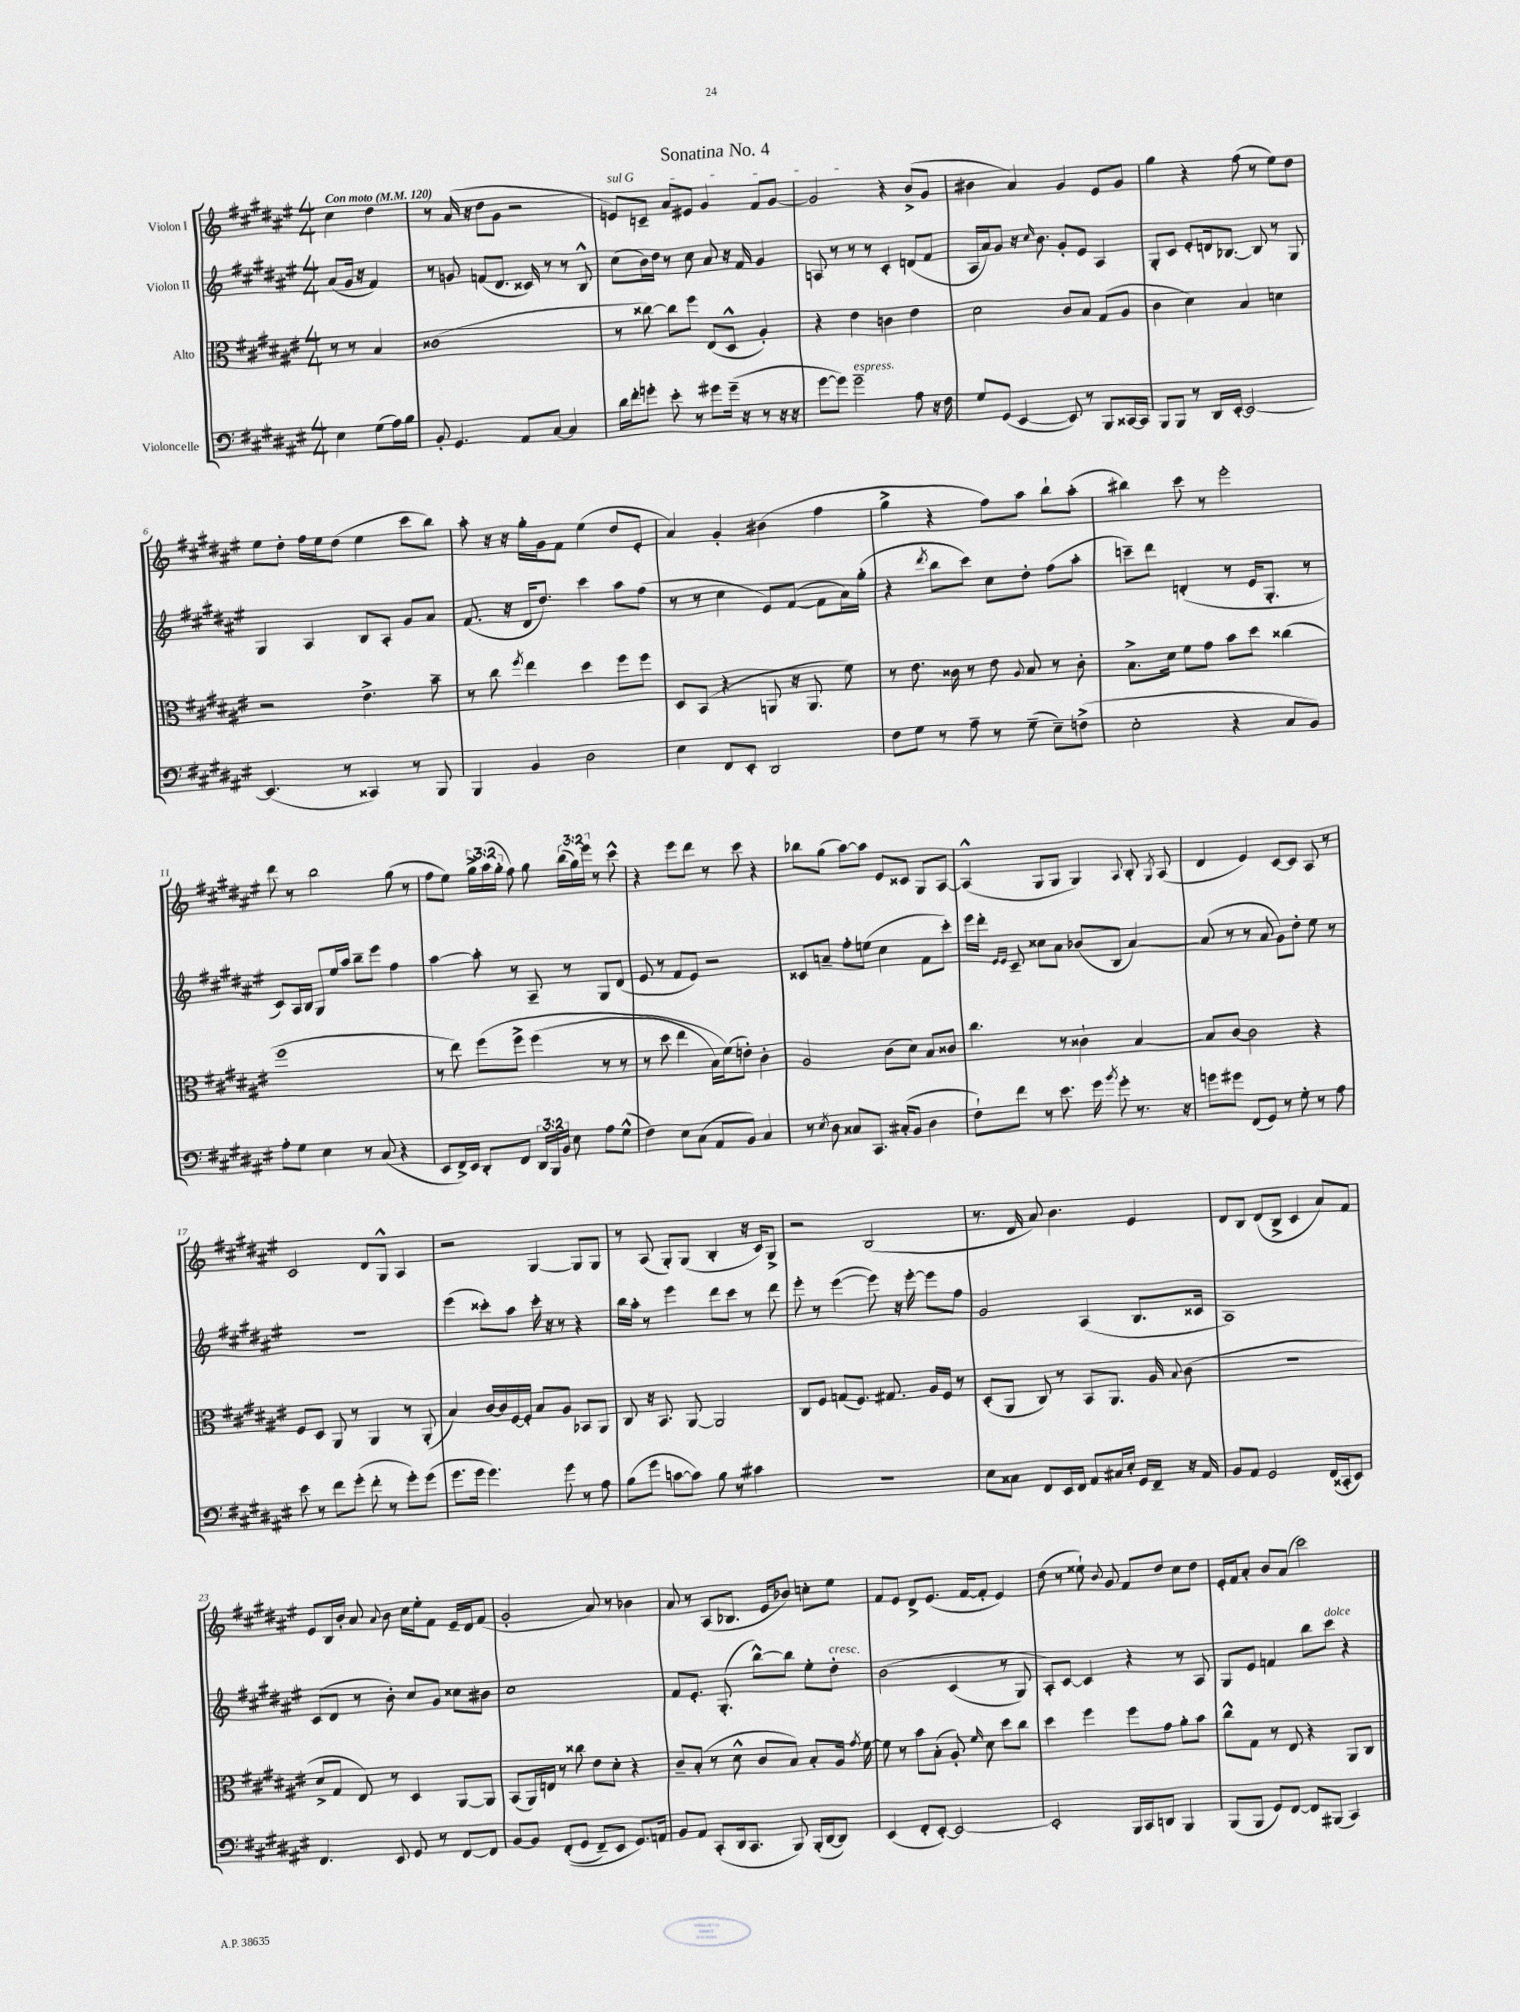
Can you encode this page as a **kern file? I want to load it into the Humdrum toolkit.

**kern	**kern	**kern	**kern
*staff4	*staff3	*staff2	*staff1
*clefF4	*clefC3	*clefG2	*clefG2
*k[f#c#g#d#a#e#]	*k[f#c#g#d#a#e#]	*k[f#c#g#d#a#e#]	*k[f#c#g#d#a#e#]
*M4/4	*M4/4	*M4/4	*M4/4
*MM120	*MM120	*MM120	*MM120
4E#	8r	(8a#	4cc#
.	8r	16g#	.
.	.	16r	.
(8G#	4B	4f#)	4dd#
16A#)	.	.	.
16B	.	.	.
=	=	=	=
8BB'	(1c##	8r	8r
4.GG#	.	8g	(16a#
.	.	.	16r
.	.	(8f	8dd#
.	.	8.d#	8g#
8AA#	.	.	2r
.	.	16c##)	.
[8C#	.	8r	.
4C#]	.	8r	.
.	.	8B^^	.
=	=	=	=
16d#	8r	(8cc#	8e)
16f#'	.	.	.
8g'	[8cc##)	16b)	8c~
.	.	16dd#	.
8e#'	8cc##]	8r	8a#
8r	8ff#	8cc#	8e#
8g#	(8E#	8a#	4g#
(16g#~	8D#^^	16r	.
16r	.	16f#	.
8r	4A#')	4g#	8f#
16r	.	.	[8g#
16r	.	.	.
=	=	=	=
[8g#	4r	8A	2g#]
8g#])	.	8r	.
2g#~	4e#	8r	.
.	.	8r	.
.	4c	4c#'	4r
8A#	4e#	(8d	(8b^
16r	.	8f#	8g#
16F#	.	.	.
=	=	=	=
8G#	2d#	16A#	4b#
.	.	16a#)	.
(8GG#	.	8g#	.
[4EE#	.	16r	4a#)
.	.	16qqcc#	.
.	.	8.b	.
8EE#])	8c#	8g#'	4g#
8r	8B	8e#	.
8BBB	(8G#	4A#	8e#
[16CC##	8A#	.	8g#
16CC##]	.	.	.
=	=	=	=
8BBB	4c#	8G#'	4gg#
8BBB	.	8c#	.
8r	4d#)	8e#'	4r
16DD#	.	16d	.
[16EE#'	.	[8.B-	.
2EE#_	4B	.	(8ff#
.	.	8B-]	8r
.	4d	8r	8ee#)
.	.	8G#	8dd#
=	=	=	=
(4.EE#]	2r	4G#	8ee#
.	.	.	8dd#'
.	.	4A#	16ff#
.	.	.	16ee#
8r	.	.	(8dd#
4CC##)	4.e#^	8B	4ee#
.	.	8A#'	.
8r	.	8g#	8ccc#
8BBB	8b~	8a#	8bb)
=	=	=	=
4BBB	8r	(8.f#	8aa#'
.	8cc#	.	16r
.	.	16r	16r
.	8qff#	.	.
4BB	4ee#	16d#	16gg#'
.	.	8.dd#)	16g#
.	.	.	8f#
2D#	4dd#	4ccc#	(4ee#
.	8ff#	8aa#	8dd#
.	8ff#	(8ff#	8e#'
=	=	=	=
4E#	8D#	8r	4a#)
.	(8BB	8r	.
8FF#	4r	4cc#	4g#'
8EE#'	.	.	.
2DD#	8AA	8e#)	(4b#
.	16r	([8f#	.
.	8.AA	.	.
.	.	8f#]	4ff#
.	8f#)	16a#)	.
.	.	(16gg#'	.
=	=	=	=
8F#	8r	4r	4gg#^
8G#	8.e#	.	.
.	.	8qddd#	.
8r	.	8bb	4r
.	16c##	.	.
8A#~	8r	8ccc#)	.
8r	8e#	8cc#	8ff#)
.	8qqA#	.	.
(8G#~	8B	8dd#'	8aa#
8E#~)	8r	(8ff#	8bb`
(8F^	8c##'	8aa#'	(8aa#'
=	=	=	=
2E#'	8.B^	8ccc~)	4bb#)
.	.	8ddd#	.
.	16d#	.	.
.	8f#	(4d'	8ccc#
.	8g#	.	8r
4r	8b	8r	2eee#'
.	8dd#	16e#	.
.	.	8.G#'	.
8C#	(4cc##	.	.
8BB)	.	8r	.
=	=	=	=
8A#'	1ff#	8c#)	8ddd#
8G#	.	16A#	8r
.	.	16B	.
4E#	.	8G#	2bb
.	.	16ee#	.
.	.	16aa#	.
8r	.	8bb~	.
(8C#	.	8eee#	.
4r	.	4ff#	(8gg#
.	.	.	8r
=	=	=	=
8EE#	8r	[4aa#	8ff#
16FF#^)	8ee#)	.	8ee#)
16EE#	.	.	.
8DD#'	&(8ff#	8aa#']	24gg#^
.	.	.	(24aa#
.	.	.	24gg#'
8FF#	8ff#^	8r	8ff#)
24DD#	(4ff#	8A#~	8gg#
24BBB	.	.	.
24BB	.	.	.
8E#	.	8r	(24bb
.	.	.	24gg#)
.	.	.	24eee#
8A#	8r	8G#	8r
(8G#^^	8r	(8d#	8ccc#^^
=	=	=	=
4F#)	8r	8e#	4r
.	8dd#	8r	.
8E#	4ee#	8f#	8eee#
(8C#	.	8e#)	8ddd#
8AA#	16B)	2r	8r
.	(16f#&)	.	.
8BB)	8e')	.	8ccc#
4C#	4c#'	.	4r
=	=	=	=
8r	2A#	8c##	8bb-
8qE#	.	.	.
8D#	.	8a~	(8gg#
8C##	.	8ff#'	[8aa#)
8.CC#	.	(8ee	8aa#]
.	(8c#	4cc#	8e#
(16C#'	.	.	.
8BB	8d#)	.	8c##
4D#	8B	8f#	8G#
.	8c##	8ccc#')	[8A#
=	=	=	=
8F#`)	4.cc#	16eee#	(4A#^^]
.	.	16ddd#'	.
.	.	16qqe#	.
.	.	16qqe#	.
8f#	.	8c#~	.
8r	.	8cc##	8G#
8.e#	8r	8a#	8G#
.	4c##`	(8b-	4G#)
16g#	.	.	.
8qb	.	.	.
8g#'	.	8B	.
.	.	.	8qqA#
8.r	[4B	[4a#)	8B'
.	.	.	8qG#
.	.	.	(8A#
16r	.	.	.
=	=	=	=
8g	8B]	(8a#]	4d#
8g#	[8c#	8r	.
(8FF#	2c#]	8r	4e#)
8GG#)	.	8a#	.
8r	.	8g#)	[8c#
8G#'	.	8dd#'	8c#]
8r	4r	8ee#	8A#
8A#	.	8r	8r
=	=	=	=
8e#	8F#	1r	2c#
8r	8D#	.	.
8f#	8AA#	.	.
(8g#'	8r	.	.
8f#'	4AA#	.	8d#
8r	.	.	8G#^^
8g#')	8r	.	4A#
(8g#	(8AA#'	.	.
=	=	=	=
8.g#	4B)	(4eee#	2r
16g#	.	.	.
4.g#)	[16c#	8ccc##')	.
.	16c#]	.	.
.	[16F#	8aa#	.
.	16F#']	.	.
.	8B	16ccc##'	[4G#
.	.	16r	.
8g#	8A#	8r	.
8r	8BB-	4r	8G#]
8A#	8AA#	.	8G#
=	=	=	=
(8B	8C#	16bb	8r
.	.	16aa#'	.
8g#	16r	8r	(8A#
.	8.BB	.	.
[8c	.	4eee#	8G#')
8c])	[8AA#	.	(8G#
8B	2AA#]	8ddd#	4B'
8r	.	8ccc#	.
4c#	.	8r	16r
.	.	.	16c#)
.	.	8ddd#	8G#^
=	=	=	=
1r	8C#	8eee#'	2r
.	8F#	8r	.
.	(8G	([4eee#	.
.	8.F#)	.	.
.	.	8eee#])	(2B
.	8.G#	.	.
.	.	16r	.
.	.	[16eee#'	.
.	16A#	8eee#]	.
.	16F#	.	.
.	8r	8ff#	.
=	=	=	=
8E#	(8D#'	2g#	8.r
8C##	8AA#	.	.
.	.	.	16d#
8FF#	8C#)	.	8a#)
16EE#	8r	.	4.b
16FF#	.	.	.
8AA#	8BB	(4A#	.
16C#	8.AA#	.	.
16E#'	.	.	.
16GG#	.	8.B	4e#
16FF#~	16A#	.	.
.	8qqB	.	.
16r	(8c#	.	.
16AA#	.	16c##	.
=	=	=	=
8BB	1r	1A#)	8d#
8AA#	.	.	8B
2GG#	.	.	(8d#
.	.	.	8B^
.	.	.	4c#
(16FF#	.	.	8a#)
16CC##'	.	.	.
8EE#)	.	.	8f#
=	=	=	=
4.FF#	8d#^	(8c#	8e#
.	8G#	8d#	16B
.	.	.	16b'
.	8E#)	8r	8a#
.	.	.	8qqa#
8EE#	8r	8b')	8b
8GG#	4D#	8cc#	16cc#
.	.	.	16ee#'
8r	.	8g#	8f#
[8FF#	[8AA#	8cc##	16e#~
.	.	.	16d#
8FF#]	8AA#]	8b#	(8f#
=	=	=	=
[8BB	(8BB	1cc#	2g#'
8BB]	16AA#)	.	.
.	16E	.	.
&((8FF#'	8r	.	.
8GG#	8cc##	.	.
8FF#~)	8e#	.	8a#)
8EE#	8d#'	.	8r
8.GG#&)	4r	.	4b-
16AA	.	.	.
=	=	=	=
8BB	8c#~	8f#	8a#
8AA#	(8B'	8.e#'	8r
(8CC#'	8r	.	(8A#
.	.	(8.G#'	.
16DD#	8d#^^	.	8.B-
8.CC#	.	.	.
.	8c#	[8bb^^)	.
.	.	.	16e#
8BBB)	8B)	8bb]	8b-)
(16BBB'	8B'	8ee#'	8cc'
[16DD#	.	.	.
8DD#])	16A#	8dd#'	8ee#
.	8qg#	.	.
.	[16f#	.	.
=	=	=	=
(4EE#	8f#]	&(2b	8f#
.	8r	.	8e#
8FF#'	8b	.	8d#^
[8EE#')	(8B'	.	(8.e#
2EE#_	8A#')	(4c#	.
.	.	.	[16f#
.	16qqf#	.	.
.	8d#	.	8f#']
.	8dd#	8r	4e#)
.	8cc#	8G#)	.
=	=	=	=
2EE#']	4dd#	8A#'&)	(8dd#
.	.	[8c#	8r
.	4ff#	4c#]	8ee##`)
.	.	.	8qqb
.	.	.	8g#
16BBB	8ff#	4r	8f#
16CC#	.	.	.
8DD	8g#	.	8dd#
4BBB	8a#'	8r	8cc#
.	8b	8A#	8dd#
=	=	=	=
(8BBB	8cc#^^	8G#	16e#'
.	.	.	16f#
8BBB	8G#	8e#	8a#'
8GG#)	8r	4f	8b
[8FF#	8E#	.	(8a#
8FF#]	4r	8bb	2ccc#)
(8BBB#	.	8ccc#	.
4CC#)	8AA#	4r	.
.	8C#	.	.
==	==	==	==
*-	*-	*-	*-
